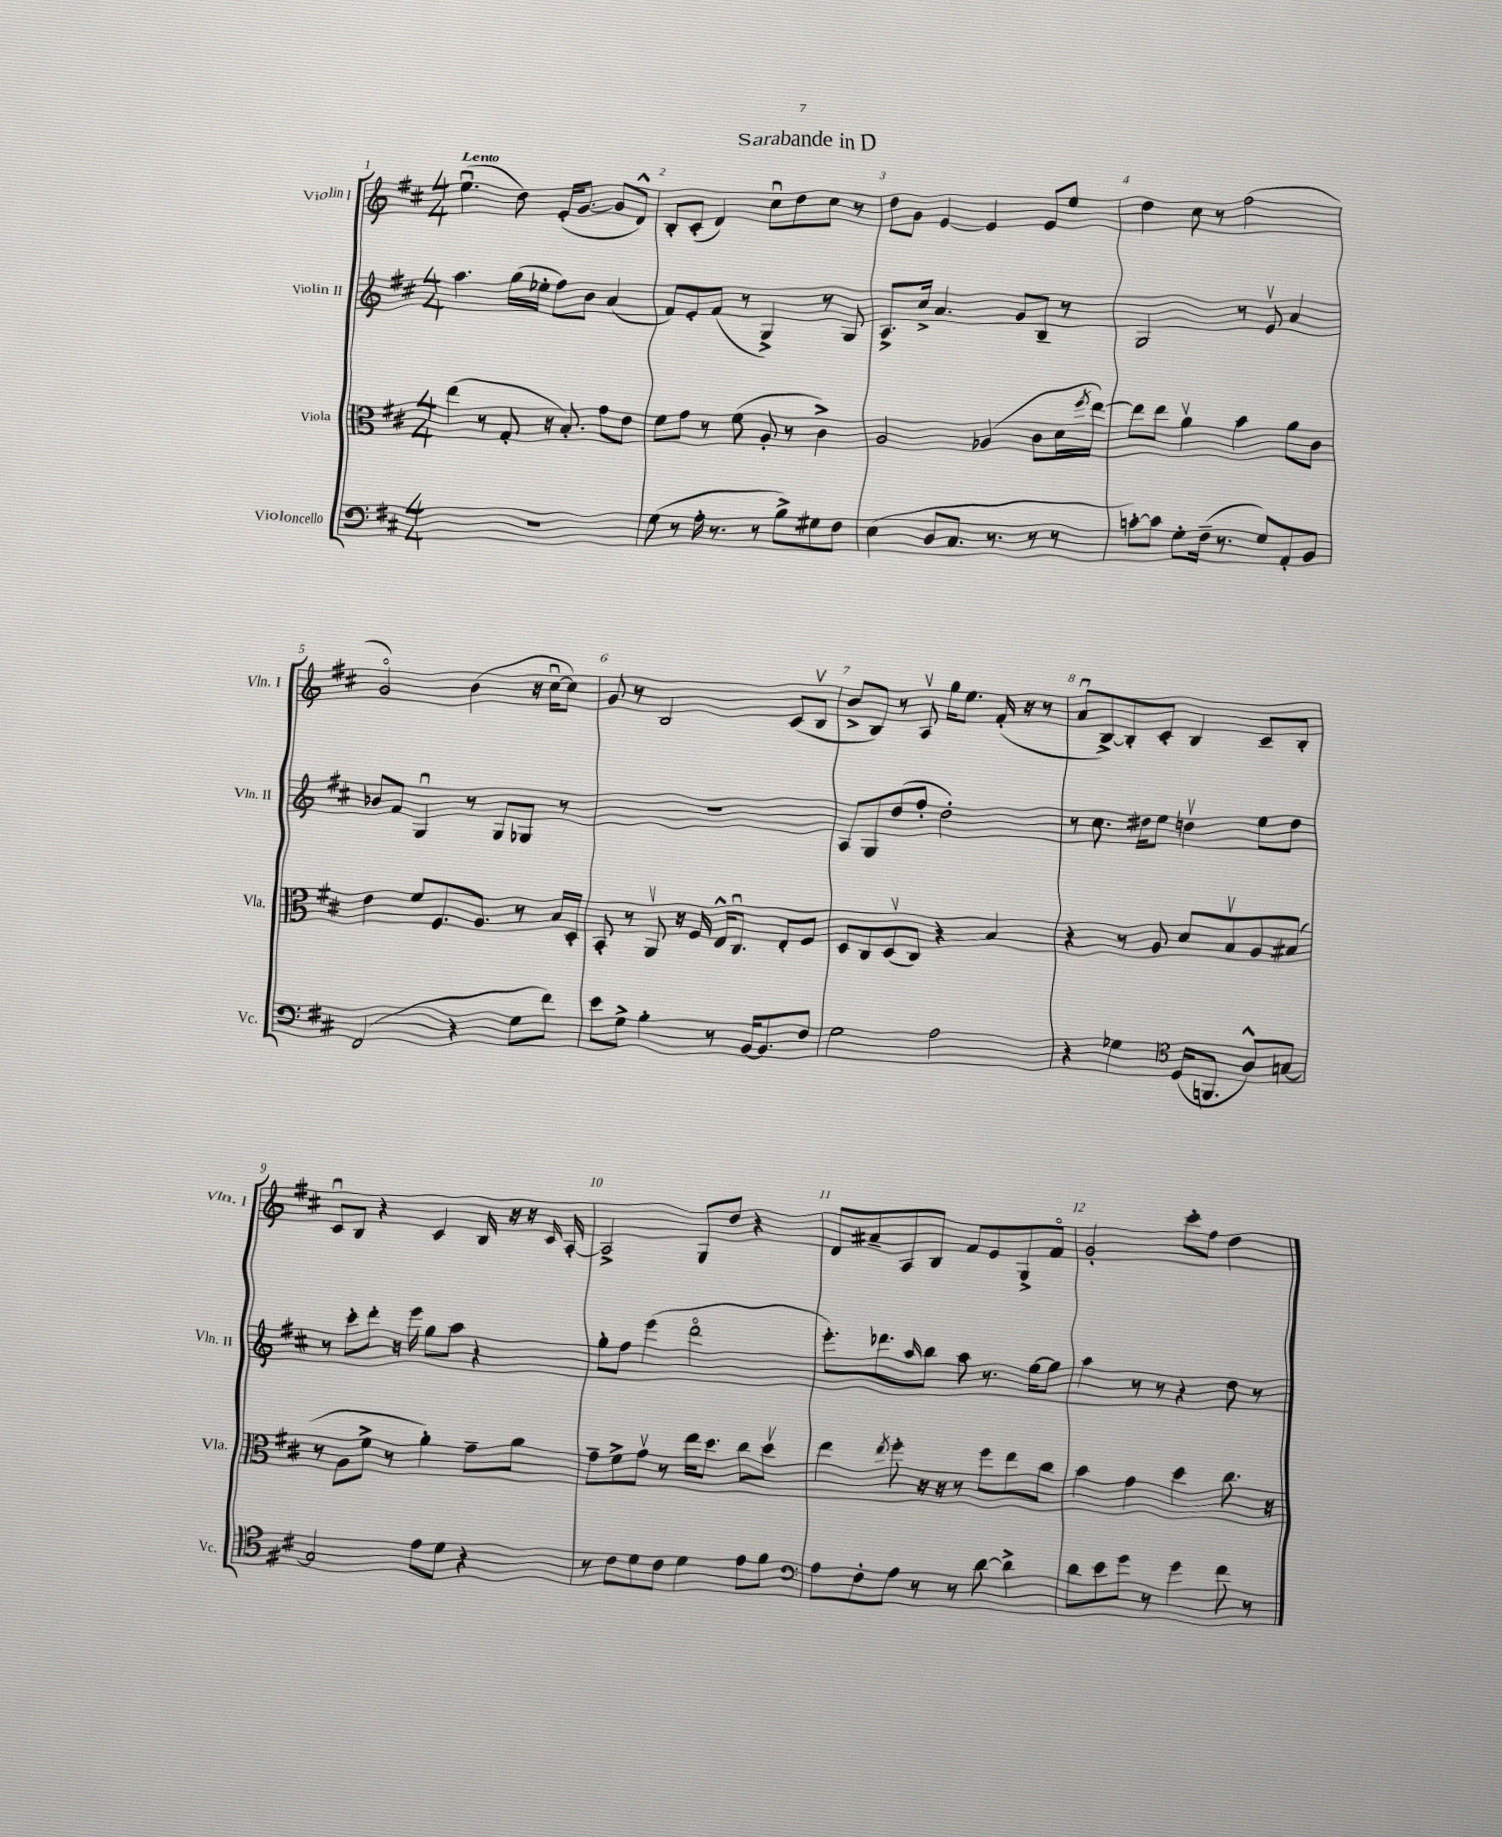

**kern	**kern	**kern	**kern
*staff4	*staff3	*staff2	*staff1
*clefF4	*clefC3	*clefG2	*clefG2
*k[f#c#]	*k[f#c#]	*k[f#c#]	*k[f#c#]
*M4/4	*M4/4	*M4/4	*M4/4
1r	(4ee	4.aa	(4.eeu
.	8r	.	.
.	8G'	(16gg	8dd)
.	.	16ee-'	.
.	16r	8ff#)	(16e'
.	8.B')	.	[8.g
.	.	8b	.
.	8g	(4a	8g]
.	8e	.	8d^^)
=	=	=	=
(8G	8f#	8f#)	8B'
8r	8g	8e'	(8c#'
16A'	8r	(8f#	4d)
8.r	.	.	.
.	(8f#	8r	.
8r	8A'	4G^)	8cc#u
8B^)	8r	.	8dd
8G#	4c#^)	8r	8cc#
8F#	.	8G	8r
=	=	=	=
(4E	2A	8.A^	8dd
.	.	.	8g
.	.	16cc#^	.
8D	.	4.a	[4e
8.C#	.	.	.
.	(4A-	.	4e]
8.r	.	.	.
.	.	8g	.
8r	8c#	8B~	8e
8r	16d	8r	8ee
.	8qff#	.	.
.	[16ee)	.	.
=	=	=	=
[8c')	8ee]	2G	4dd
8c]	8ee	.	.
8G'	4av	.	8cc#
(16F#~	.	.	8r
8.r	.	.	.
.	4b	8r	(2ff#
8G)	.	8ev	.
8AA'	8a	4a	.
8BB	8c#	.	.
=	=	=	=
(2FF#	4e	8b-	2go)
.	.	8f#	.
.	8f#	4Gu	.
.	8.F#	.	.
4r	.	8r	(4b
.	8.A	.	.
.	.	8G	.
8G	8r	8G-	16r
.	.	.	[16cc#u
8f#)	16B	8r	8cc#])
.	16D'	.	.
=	=	=	=
8e	8BB'	1r	8g
8G^	8r	.	8r
4B'	8AAv	.	2B
.	16r	.	.
.	16F#	.	.
8r	16E^^	.	.
.	8.C#u	.	.
[16BB	.	.	.
8.BB]	.	.	.
.	8E'	.	(8c#
8F#	8F#	.	8Bv
=	=	=	=
2G	8D	8A	8b^
.	8C#	8G	8B)
.	(8Dv	(8dd	8r
.	8C#)	8ff#'	8Av
2A	4r	2dd')	16gg
.	.	.	8.ee
.	4B	.	(16f#'
.	.	.	16r
.	.	.	8r
=	=	=	=
4r	4r	8r	8au
.	.	8.cc#	[8B^)
4G-	8r	.	8B']
.	.	16dd#	.
.	8A	8ee	8c#'
*clefC4	*	*	*
(16D	8d	4ddv	4B
8.FF	.	.	.
.	8Bv	.	.
8A^^)	8A	8ee	8c#~
[8G	(8B#	8dd	8B'
=	=	=	=
2G]	8r	8r	8c#u
.	8A	8ccc#'	8B
.	8f#^	8ddd'	4r
.	8r	16r	.
.	.	16eee	.
8e	4a')	8gg	4c#
8d	.	8aa	.
4r	8g~	4r	16B
.	.	.	16r
.	8a	.	16r
.	.	.	16qqc#
.	.	.	[16A'
=	=	=	=
8r	8g~	8gg'	2A^]
8c#	8f#^	8ff#	.
8d	8gv	(4eee	.
8c#	8r	.	.
4d	16ee	2dddo	8G
.	8.dd	.	.
.	.	.	8dd
8e	8cc#	.	4r
8f#	8ddv	.	.
=	=	=	=
*clefF4	*	*	*
8A	4ee	8.eee')	8d
8F#'	.	.	8a#~
.	.	8.ddd-	.
.	8qee	.	.
8A	8ff#'	.	8A
.	.	16qqaa	.
8r	16r	8bb	8B
.	16r	.	.
8r	8r	8aa	8f#
[8d	8ff#	8.r	8e
4d^]	8ee	.	8G^
.	.	[16gg	.
.	8cc#	8gg]	8f#o
=	=	=	=
8d	4b	4aa	2g'
8e	.	.	.
8g	4g	8r	.
8r	.	8r	.
4g	4dd	4r	8ccc#'
.	.	.	8ff#
8f#	8.cc#	8dd	4dd
8r	.	8r	.
.	16r	.	.
==	==	==	==
*-	*-	*-	*-
